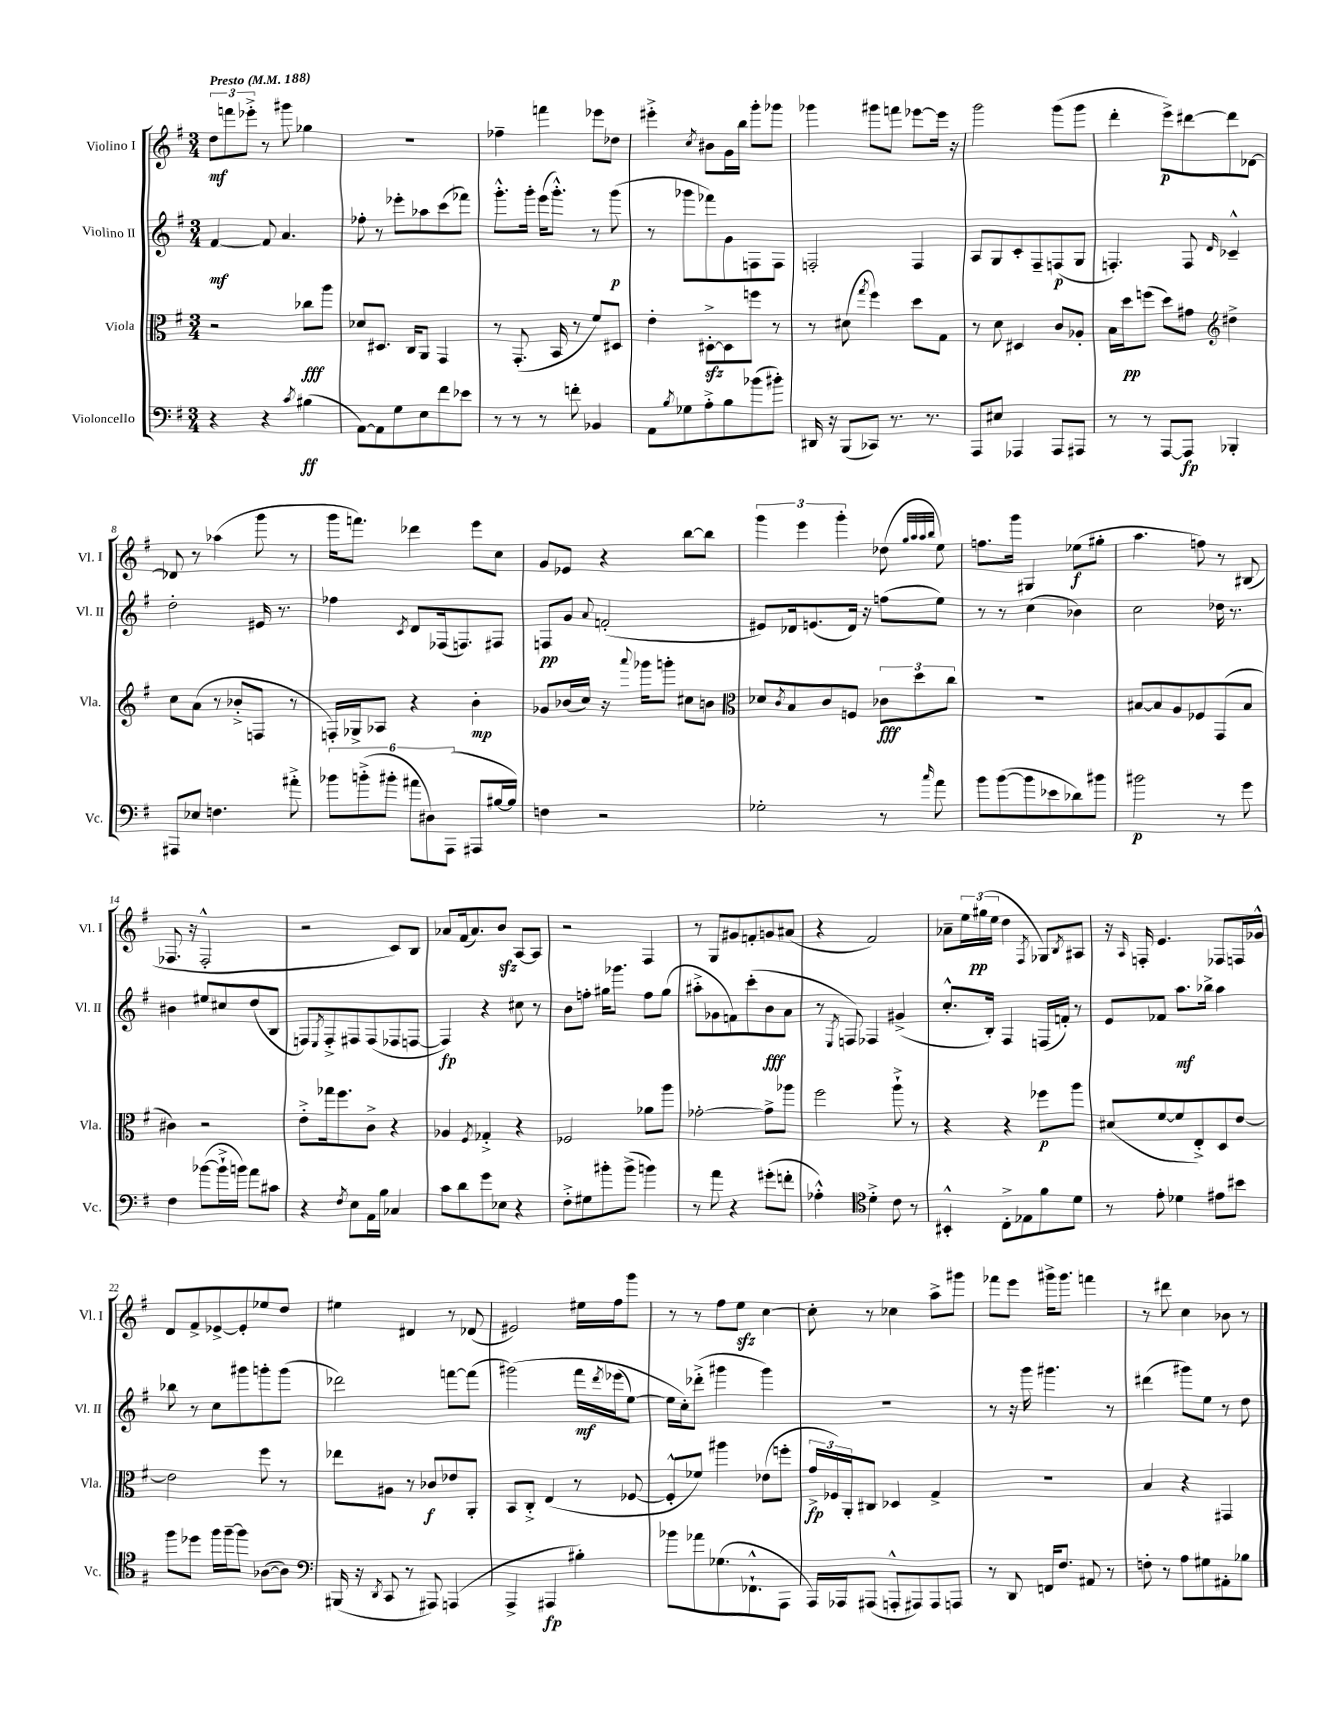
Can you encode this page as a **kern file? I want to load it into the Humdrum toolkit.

**kern	**kern	**kern	**kern
*staff4	*staff3	*staff2	*staff1
*clefF4	*clefC3	*clefG2	*clefG2
*k[f#]	*k[f#]	*k[f#]	*k[f#]
*M3/4	*M3/4	*M3/4	*M3/4
*MM188	*MM188	*MM188	*MM188
4r	2r	[4f#	12dd
.	.	.	12fff
.	.	.	12eee-'^
4r	.	8f#]	8r
.	.	4.a	8ggg#
8qc	.	.	.
(4B#	8cc-	.	4gg-
.	8aa	.	.
=	=	=	=
[8AA)	8d-	8ff-'	2.r
8AA]	8.D#	8r	.
8G	.	8eee-'	.
.	16C	.	.
8E	8AA	8aa-	.
8f#	4GG	(8ccc	.
8e-	.	8fff-)	.
=	=	=	=
8r	8r	8.ggg'^^	4ff-~
8r	(8.GG'	.	.
.	.	16ggg'	.
8r	.	(16eee	4fff
.	16BB	8.ggg'^^)	.
8f'	8r	.	.
4BB-	8f#)	8r	8eee-
.	8D#	(8ggg	8dd-
=	=	=	=
8AA	4e'	8r	4eee#'^
8qB	.	.	.
8G-	.	8ggg-	.
.	.	.	8qcc
8A'^	[8D#'^	8fff-)	8b#
8B	8D#]	8g	16g
.	.	.	16bb
(8b-	8ff	8F	8ggg'
8b#')	8r	8F	8ggg-
=	=	=	=
16DD#	8r	2F'	4ggg-
16r	.	.	.
(8BBB	(8d#	.	.
.	8qgg	.	.
8CC-)	4ff#)	.	8ggg#
8.r	.	.	8fff
.	8dd	4F	[8eee-
8.r	.	.	.
.	8G	.	16eee-]
.	.	.	16r
=	=	=	=
8AAA	8r	8A	2ggg
8E#	8d	8G	.
4AAA-	4D#	8c'	.
.	.	8F#~	.
8AAA-	8c	(8F	(8ggg
8AAA#	8A-'	8G	8ggg
=	=	=	=
8r	16B	4.F')	4ddd'
.	16dd	.	.
8r	(8ff	.	.
[8AAA	8dd)	.	8eee^)
8AAA]	8g#	8F	[8ddd#
*	*clefG2	*	*
.	.	16qqd	.
4BBB-'	4dd#^	4c-~^^	8ddd#]
.	.	.	[8d-
=	=	=	=
8AAA#	8cc	2dd'	8d-]
8E-	(8a	.	8r
4.F	8r	.	(4aa-
.	8b-'^	.	.
.	8F	16e#	8ggg
.	.	8.r	.
8a#'^	8r	.	8r
=	=	=	=
12b-	16F')	4ff-	16ggg
.	16G-^	.	8.fff)
(12b'^	.	.	.
.	8A-	.	.
12b#'	.	.	.
.	.	8qc	.
12a#	4r	8d	4ddd-
12D#)	.	.	.
.	.	(16F-	.
(12AAA	.	.	.
.	.	8.F)	.
8AAA#	4b'	.	8eee
[16B#	.	8F#	8cc
16B#])	.	.	.
=	=	=	=
4F	8g-	8F	8g
.	(16b-	8g	8e-
.	16cc)	.	.
.	.	8qqa	.
2r	16r	(2f'	4r
.	8qqaaa	.	.
.	16ggg-	.	.
.	8ggg'	.	.
.	8cc#	.	[8bb
.	8b	.	8bb]
=	=	=	=
*	*clefC3	*	*
2G-'	8d-	8e#)	6ggg
.	8qc	.	.
.	8B	16d-	.
.	.	.	6eee
.	.	(8.e	.
.	8c	.	.
.	.	.	6ggg'
.	8F	16d-)	.
.	.	16r	.
8r	12c-	(8ff	(8dd-
.	12dd	.	.
.	.	.	32qqgg
.	.	.	32qqaa
.	.	.	32qqaa
16qqcc	.	.	32qqbb
8a	.	8ee)	8ee)
.	12cc	.	.
=	=	=	=
8b	2.r	8r	8.ff
([8b	.	8r	.
.	.	.	16ggg
8b]	.	(4cc	4G#
8e-	.	.	.
8d-)	.	4b-)	(8ee-
8b#	.	.	8gg#'
=	=	=	=
2b#	[8B#	2cc	4.aa
.	8B#]	.	.
.	8A	.	.
.	8F-	.	8ff)
8r	(8GG	16dd-	8r
.	.	8.r	.
8g	8B#	.	(8B#
=	=	=	=
4F#	4c#)	4b#	8.F-
.	.	.	16r
([8b-	2r	8ee#	2F-'^^
16b-`^]	.	8cc#	.
16b)	.	.	.
8a	.	(8dd	.
8c#	.	8B	.
=	=	=	=
4r	8e'^	8F)	2r
.	.	8qE	.
.	16gg-	8F'^	.
.	8.ff#	.	.
8qF#	.	.	.
8E	.	8F#	.
16AA	8c^	(8F#	.
16B	.	.	.
4C-	4r	8F-	8c)
.	.	[8F	8B
=	=	=	=
8c	4A-	4F])	8a-
8d	.	.	(16f#
.	.	.	8.a-)
.	8qF#	.	.
8g	4G-'^	4r	.
8E-	.	.	8b
4r	4r	8cc#	[8A
.	.	8r	8A]
=	=	=	=
8F#'^	2F-	8b	2r
8G#	.	8ff'	.
8b#'	.	16gg#	.
.	.	8.ggg-	.
(8b#^	.	.	.
4b)	8a-	8ff	4F#
.	8aa	(8gg#	.
=	=	=	=
8r	[2g-'	8aa#'^	8r
8a	.	8g-	8G
4r	.	8f)	8g#
.	.	(8ccc'	8f'
(8g#'	8g-^]	8b	8g
8f'	8aa-	8a	(8a#
=	=	=	=
4A-'^^)	2ff#	8r	4r
.	.	8qE	.
.	.	8F)	.
*clefC4	*	*	*
4d'^	.	4F-	2f#)
8c	8aa`^	(4g#^	.
8r	8r	.	.
=	=	=	=
4BB#'^^	4r	8.cc'^^	8a-~
.	.	.	24ee
.	.	.	(24gg#
.	.	16B')	.
.	.	.	24ee
8C'^	4r	4F#	4dd
8E-	.	.	.
.	.	.	8qF#
8f#	8ff-	(16F	8G-)
.	.	16f')	.
.	.	.	8qB
8d	8aa	8r	8A#
=	=	=	=
8r	(8d#	8e	16r
.	.	.	16qqA
.	.	.	16F'
8e'	[8f#	8f-	4.e
4d-	8f#]	8.aa	.
.	8E'^)	.	.
.	.	16bb-^	.
8e#	8D	4aa	8F-
8b#	[8e	.	16F
.	.	.	16g-^^
=	=	=	=
8ff#	2e]	8bb-	8d
8dd-	.	8r	8f#^
16ff#	.	8cc	[8e-^
[16ff#~	.	.	.
8ff#]	.	8ggg#	8e-']
([8A-	8ff#	8ggg'	8ee-
8A-])	8r	(8ggg	8dd
=	=	=	=
*clefF4	*	*	*
(16BBB#	8ee-	2ddd-)	4ee#
16r	.	.	.
8qDD	.	.	.
8CC	8A#	.	.
8r	8r	.	4d#
8AAA#)	8c-	.	.
(4AAA	8e-	[8fff	8r
.	8AA'	(8fff]	(8d-
=	=	=	=
4AAA^	8BB	&(2ggg#)	2e#)
.	8C'^	.	.
4AAA#	(4E	.	.
4B#')	8r	16fff#	16ee#
.	.	8qddd	.
.	.	(16eee-	16ff#
.	[8F-	[8ee)	8ggg
=	=	=	=
8b-	8F-'^^]	16ee]	8r
.	.	16cc'&)	.
8a-	8f-)	(8ddd-'^	8r
(8.G-	4aa#	4ggg#	8ff#
.	.	.	8ee
8.FF-`^^	.	.	.
.	(8e-	4ggg#)	[4cc
8AAA	8ff'	.	.
=	=	=	=
16AAA)	24g^	2.r	8cc']
.	24F-)	.	.
16AAA-	.	.	.
.	24AA'	.	.
(8AAA#	8C#	.	8r
8AAA'^^	4D-	.	4cc-
8AAA#)	.	.	.
8AAA#	4G^	.	8aa^
8AAA	.	.	8ggg#
=	=	=	=
8r	2.r	8r	8fff-
8DD	.	16r	8eee
.	.	16ggg	.
16FF	.	4.ggg#	16ggg#^
8.F#	.	.	8.ggg#
8AA#	.	.	4fff
8r	.	8r	.
=	=	=	=
8F'	4B	(4ddd#	8r
8r	.	.	8ddd#
8A	4r	8ggg#)	4cc
8G#	.	8ee	.
8AA#'	4GG#	8r	8b-
8B-	.	8dd	8r
==	==	==	==
*-	*-	*-	*-
